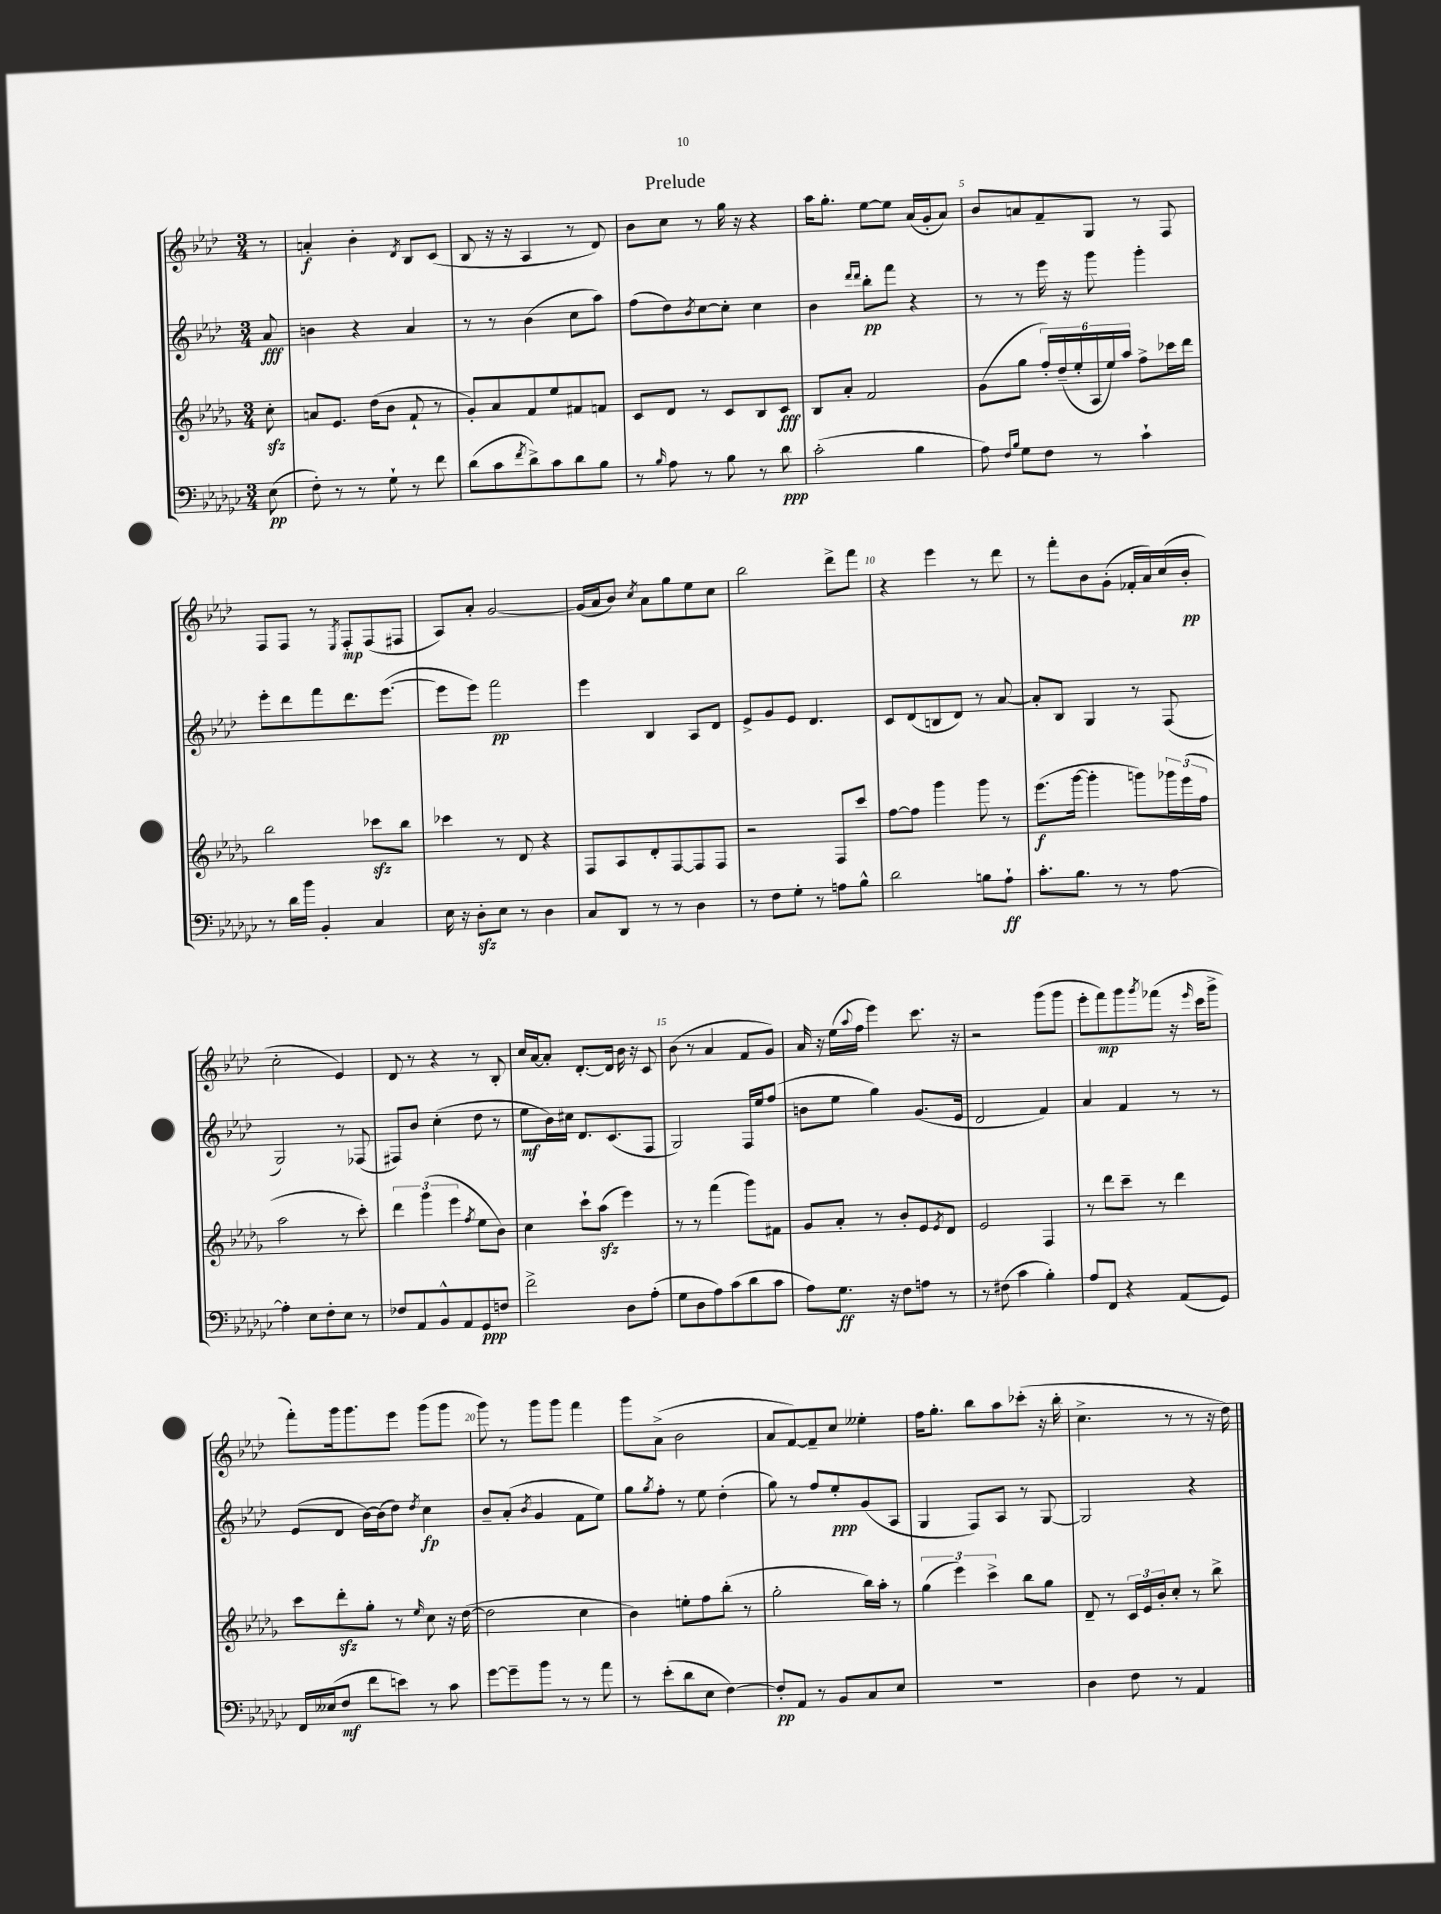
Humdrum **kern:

**kern	**kern	**kern	**kern
*staff4	*staff3	*staff2	*staff1
*clefF4	*clefG2	*clefG2	*clefG2
*k[b-e-a-d-g-c-]	*k[b-e-a-d-g-]	*k[b-e-a-d-]	*k[b-e-a-d-]
*M3/4	*M3/4	*M3/4	*M3/4
(8E-	8cc'	8a-	8r
=	=	=	=
8F')	8a	4b	4a'
8r	8.e-	.	.
8r	.	4r	4b-'
.	(16dd-	.	.
8G-`	8b-	.	.
.	.	.	8qd-
8r	8f`	4a-	8B-
8f	8r	.	(8c
=	=	=	=
(8d-	8g-')	8r	8B-
8c-	8a-	8r	16r
.	.	.	16r
8qf	.	.	.
8d-^)	8f	(4b-	4A-
8c-	8ee-	.	.
8d-	8f#	8cc	8r
8B-	8f	8aa-)	8d-)
=	=	=	=
8r	8c	(8ff	8b-
16qqB-	.	.	.
8A-	8d-	8dd-)	8cc
.	.	8qb-	.
8r	8r	[8cc	8r
8B-	8c	8cc']	16gg
.	.	.	16r
8r	8B-	4cc	4r
8d-	8c	.	.
=	=	=	=
(2c-'	8B-	4b-	16aa-
.	.	.	8.gg'
.	8a-'	.	.
.	.	16qqddd-	.
.	.	16qqddd-	.
.	2f	8bb-'	[8ee-
.	.	8fff	8ee-]
4B-	.	4r	(16a-
.	.	.	16g'
.	.	.	8a-)
=	=	=	=
8A-)	(8g-	8r	8b-
16qqF	.	.	.
16qqB-	.	.	.
8G-	8gg-	8r	8a
8F	24ff')	16eee-	8f~
.	(24dd-~	.	.
.	.	16r	.
.	24ee-'	.	.
8r	24A-	8ggg	8G
.	24ee-)	.	.
.	24aa-	.	.
4c-`	8ff^	4ggg'	8r
.	16ccc-	.	8F
.	16ddd-	.	.
=	=	=	=
8r	2bb-	8eee-'	8F
16d-	.	8ddd-	8F
16b-	.	.	.
4BB-'	.	8fff	8r
.	.	.	8qE-
.	.	8.ddd-	8F'
4C-	8ccc-	.	(8F
.	.	([8.eee-	.
.	8bb-	.	8F#
=	=	=	=
16E-	4ccc-	8eee-]	8A-)
16r	.	.	.
8D-'	.	8eee-)	8a-'
8E-	8r	2fff	[2g
8r	8d-	.	.
4D-	4r	.	.
=	=	=	=
8C-	8F	4eee-	(16g]
.	.	.	16a-
8DD-	8A-	.	8b-)
.	.	.	8qcc
8r	8d-'	4B-	8a-
8r	[8F	.	8gg
4D-	8F]	8A-	8ee-
.	8F	8d-	8cc
=	=	=	=
8r	2r	8e-^	2bb-
8F	.	8g	.
8G-'	.	8e-	.
8r	.	4.d-	.
8A	8F	.	8ddd-^
8B-^^	8ccc	.	8fff
=	=	=	=
2d-	[8ff	8c	4r
.	8ff]	(8d-	.
.	4ggg-	8B	4eee-
.	.	8d-)	.
8B	8ggg-	8r	8r
8A-`	8r	[8a-	8ddd-
=	=	=	=
8.c-'	(8.eee-	8a-']	8r
.	.	8B-	8fff'
8.B-	[16ggg-	.	.
.	4ggg-']	4G	8b-
8r	.	.	(8g'
8r	8ggg)	8r	16f-'
.	.	.	16a-)
[8A-	24ggg-	(8F	(16cc
.	(24eee-	.	.
.	.	.	16b-'
.	24ff	.	.
=	=	=	=
4A-']	2aa-	2G)	2cc'
8E-	.	.	.
8F'	.	.	.
8E-	8r	8r	4e-)
8r	8ccc')	(8F-	.
=	=	=	=
8F-	6ddd-	8F#)	8d-
8AA-	.	8b-	8r
.	(6ggg-	.	.
8BB-^^	.	(4cc'	4r
.	6eee-	.	.
8AA-	.	.	.
.	8qff	.	.
8GG-	8ee-	8dd-	8r
8F	8b-)	8r	8B-'
=	=	=	=
2f^	4cc	8ee-	16cc
.	.	.	[16a-
.	.	16b-)	8a-']
.	.	16cc#	.
.	8ccc`	8.d-	[8.d-'
.	(8aa-	.	.
.	.	(8.c	16d-]
8D-	4eee-)	.	16b-
.	.	.	16r
(8A-'	.	8F	8c
=	=	=	=
8G-	8r	2G)	(8b-
8D-	8r	.	8r
8A-)	(4fff	.	4a-
(8c-	.	.	.
8d-	8ggg-)	16F	8f
.	.	16ee-	.
8c-	8f#	(8ff	8g)
=	=	=	=
8A-)	8g-	8b	16a-
.	.	.	16r
8.G-	8a-'	8ee-	(16ee-
.	.	.	8qqaa-
.	.	.	16ff
.	8r	4gg)	4eee-)
16r	.	.	.
8F	8b-'	.	.
8A	8e-	(8.g	8.ccc
.	8qe-	.	.
8r	8d-	.	.
.	.	16e-	16r
=	=	=	=
8r	2e-	2d-	2r
(8F#	.	.	.
4c-	.	.	.
4B-')	4F	4f)	(8ggg
.	.	.	8ggg
=	=	=	=
8A-	8r	4a-	8eee-'
8FF	8ddd-	.	8fff)
4r	8ccc~	4f	8ggg
.	.	.	8qggg
.	8r	.	(8fff-
(8AA-	4ddd-	8r	16r
.	.	.	16qqeee-
.	.	.	16ccc
8GG-)	.	8r	8ggg^
=	=	=	=
16FF	8ccc	(8e-	8fff')
(16E--	.	.	.
8F	8ddd-'	8d-	16ggg
.	.	.	8.ggg
8f	8gg-'	[16b-)	.
.	.	(16b-]	.
8e)	8r	8dd-)	8eee-
.	16qqee-	8qdd-	.
8r	8cc	4cc	(8ggg
8c-	16r	.	8ggg
.	([16dd-	.	.
=	=	=	=
[8g-	2dd-]	8b-~	8ggg)
8g-~]	.	(8a-'	8r
.	.	8qb-	.
8b-	.	4g	8ggg
8r	.	.	8ggg
8r	4cc	8f	4fff
8a-	.	8ee-)	.
=	=	=	=
8r	4b-)	8gg	8ggg
.	.	8qgg	.
(8e-'	.	8ff'	(8a-^
8d-	8ee'	8r	2b-
8E-	8ff	8ee-	.
[4F)	(8bb-'	(4dd-'	.
.	8r	.	.
=	=	=	=
8F']	2gg-'	8gg)	8a-
8AA-	.	8r	[8f)
8r	.	8ff	8f~]
8BB-	.	8ee-'	8cc
8C-	16bb-)	(8g	4ee--'
.	16aa-'	.	.
8E-	8r	8A-	.
=	=	=	=
2.r	(6gg-	4G	16ff
.	.	.	8.gg'
.	6eee-)	.	.
.	.	8F)	8bb-
.	6ccc^	.	.
.	.	8A-	8aa-
.	8bb-	8r	(8ccc-'
.	8gg-	[8G	16r
.	.	.	16bb-'
=	=	=	=
4D-	8d-~	2G]	4.cc^
.	8r	.	.
8F	24c	.	.
.	24e-	.	.
.	24b-'	.	.
8r	8cc'	.	8r
4AA-	8r	4r	8r
.	8bb-^	.	16r
.	.	.	16dd-)
==	==	==	==
*-	*-	*-	*-
